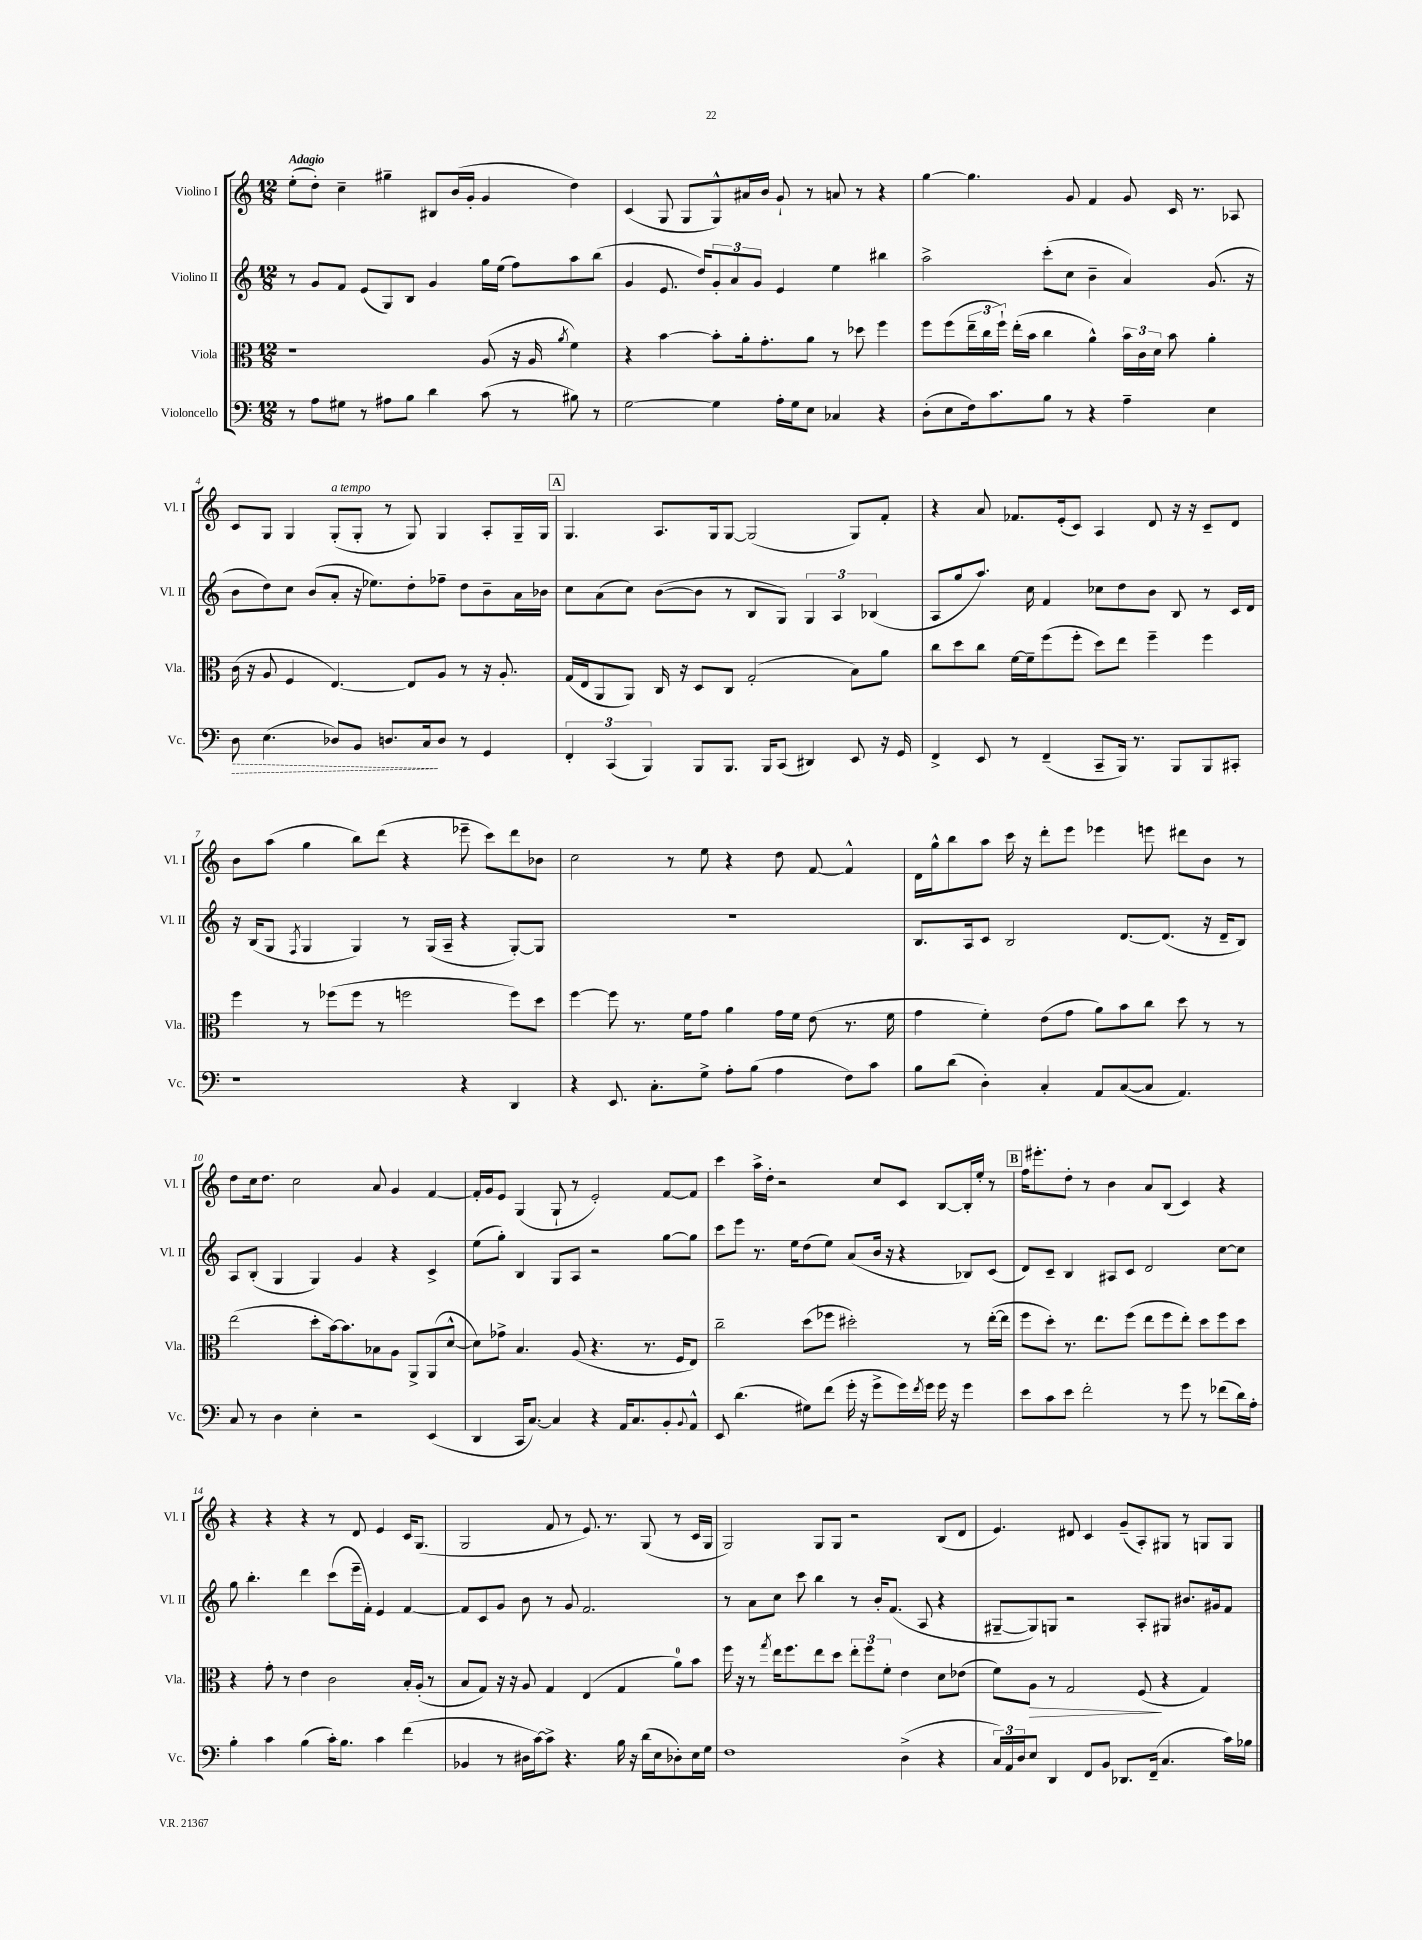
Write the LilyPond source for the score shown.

<<
\new StaffGroup <<
\new Staff = "s0" \with { instrumentName = "Violino I" shortInstrumentName = "Vl. I" } {
    \clef treble \key c \major \numericTimeSignature \time 12/8 \tempo "Adagio"
    e''8-.( d''8-.) c''4-- gis''4-- bis8 b'16( g'16-. g'4 d''4) |
    c'4( g8 g8 g8-^) ais'16 b'16 g'8-! r8 a'8 r8 r4 |
    g''4~ g''4. g'8 f'4 g'8 c'16 r8. aes8 |
    c'8 g8 g4 g8-.^\markup { \italic "a tempo" }( g8-. r8 g8) g4 a8-. g16-- g16 |
    \mark \markup { \box "A" } g4. a8. g16 g8~ g2( g8) f'8-. |
    r4 a'8 fes'8. e'16-.( c'8) a4 d'8 r16 r16 c'8-- d'8 |
    b'8 a''8( g''4 b''8) d'''8( r4 ees'''8-- c'''8) d'''8 bes'8 |
    c''2 r8 e''8 r4 d''8 f'8~ f'4-^ |
    d'16 g''16-^ b''8 a''8 c'''16 r16 d'''8-. e'''8 ees'''4 e'''8 dis'''8 b'8 r8 |
    d''8 c''16 d''8. c''2 a'8 g'4 f'4~ |
    f'16-. g'16 e'8 g4( g8-! r8 e'2-.) f'8~ f'8 |
    c'''4 a''16-> d''16-. r2 c''8 c'8 b8~ b16-. e''16-. r8 |
    \mark \markup { \box "B" } f''16 eis'''8.-. d''8-. r8 b'4 a'8 b8( c'4) r4 |
    r4 r4 r4 r8 d'8 e'4 c'16 g8.( |
    g2 f'8 r8 e'8.) r8. g8( r8 c'16 g16 |
    g2) g8 g8 r2 b8( d'8 |
    e'4.) dis'8 c'4 g'8--( a8-.) gis8 r8 g8 g8 \bar "|." |
}
\new Staff = "s1" \with { instrumentName = "Violino II" shortInstrumentName = "Vl. II" } {
    \clef treble \key c \major \numericTimeSignature \time 12/8
    r8 g'8 f'8 e'8( g8) b8 g'4 g''16 e''16( f''8) a''8 b''8( |
    g'4 e'8. d''16) \tuplet 3/2 { g'8-. a'8 g'8 } e'4 e''4 bis''4 |
    a''2-> c'''8-.( c''8 b'4-- a'4) g'8.( r16 |
    b'8 d''8) c''8 b'8( a'8-. r16 ees''8.) d''8-. fes''8-- d''8 b'8-- a'16 bes'16 |
    \mark \markup { \box "A" } c''8 a'8( c''8) b'8~( b'8 r8 b8 g8) \tuplet 3/2 { g4 a4 bes4( } |
    a8 g''8 a''8.) c''16 f'4 ces''8 d''8 b'8 b8 r8 c'16 d'16 |
    r16 b16( g8 \acciaccatura { f8 } g4 g4) r8 g16( a16-- r4 g8~-.) g8 |
    R1. |
    b8. a16 c'8 b2 d'8.~ d'8.( r16 d'16-- b8) |
    a8 b8-.( g4 g4) g'4 r4 c'4-> |
    e''8( g''8-.) b4 g8 a8 r2 g''8~ g''8 |
    c'''8 e'''8 r8. e''16 d''8( e''8) a'8( b'16 r16 r4 bes8) c'8( |
    \mark \markup { \box "B" } d'8) c'8-- b4 ais8 c'8 d'2 c''8~ c''8 |
    g''8 b''4.-. d'''4 c'''8( e'''16-- f'16-.) e'4 f'4~ |
    f'8 c'8 g'8 b'8 r8 g'8 f'2. |
    r8 a'8 c''8 c'''8 b''4 r8 b'16-. f'8.( a8 r4 |
    gis8~-- gis8) g8 r2 a8-. gis8 bis'8. gis'16 f'8 \bar "|." |
}
\new Staff = "s2" \with { instrumentName = "Viola" shortInstrumentName = "Vla." } {
    \clef alto \key c \major \numericTimeSignature \time 12/8
    r1 a8( r16 a16 \acciaccatura { a'8 } f'4) |
    r4 b'4~ b'8-. a'16-. g'8.-. a'8 r8 des''8 f''4 |
    f''8 f''8( \tuplet 3/2 { e''16-- c''16 f''16-!) } e''16-.( b'16 c''4 a'4-^) \tuplet 3/2 { b'16 c'16 d'16 } b'8 a'4-. |
    c'16( r16 a8 f4 e4.~) e8 a8 r8 r16 a8.-. |
    \mark \markup { \box "A" } g16( e16 a,8 a,8) c16 r16 d8 c8 g2-.( b8) a'8 |
    c''8 d''8 c''8 f'16~ f'16-- f''8( f''8-. d''8) e''8 f''4-- f''4 |
    f''4 r8 fes''8( fes''8 r8 f''2 f''8) d''8 |
    f''4~ f''8 r8. f'16 g'8 a'4 g'16 f'16 e'8( r8. f'16 |
    g'4 f'4-.) e'8( g'8 a'8) b'8 c''8 d''8 r8 r8 |
    e''2( d''8-. b'16~) b'8. bes8 a8 a,8-> a,8( d'8~-^ |
    d'8) ges'8-> b4. a8( r4. r8. f16 e8) |
    c''2-- d''8( fes''8 dis''2-.) r8 e''16~-.( e''16 |
    \mark \markup { \box "B" } f''8 d''8-.) r8. e''8. f''8( e''8 f''8 e''8-.) d''8 f''8 d''8 |
    r4 g'8-. r8 e'4 c'2 b16-. a16-.( r8 |
    b8 g8) r16 r16 a8 g4 e4( g4 a'8-0) b'8 |
    f''16 r16 r8 \acciaccatura { g''8 } e''16 f''8. e''8 d''8 \tuplet 3/2 { e''8-. f''8 f'8-. } e'4 d'8 ees'8( |
    f'8) a8\> r8 g2 f8\!( r4 g4) \bar "|." |
}
\new Staff = "s3" \with { instrumentName = "Violoncello" shortInstrumentName = "Vc." } {
    \clef bass \key c \major \numericTimeSignature \time 12/8
    r8 a8 gis8 r8 ais8 b8 d'4 c'8( r8 bis8) r8 |
    g2~ g4 a16-. g16 e8 ces4 r4 |
    d8-.( e8 f16) c'8. b8 r8 r4 a4-- e4 |
    \once \override Hairpin.style = #'dashed-line d8\> e4.( des8) b,8 d8. c16\! d8 r8 g,4 |
    \mark \markup { \box "A" } \tuplet 3/2 { f,4-. c,4( b,,4) } b,,8 b,,8. b,,16 c,8( dis,4) e,8 r16 g,16 |
    f,4-> e,8 r8 f,4--( c,8-- b,,16) r8. b,,8 b,,8 cis,8-. |
    r1 r4 d,4 |
    r4 e,8. c8.-. g8-> a8-. b8( a4 f8) c'8 |
    b8 d'8( d4-.) c4-. a,8 c8~( c8 a,4.) |
    c8 r8 d4 e4-. r2 e,4( |
    d,4 c,16 c8.~) c4 r4 a,16 c8. b,8-. \appoggiatura { b,8 } a,8-^ |
    e,8 d'4.( gis8) f'8( g'16-. r16 g'8-> g'16) \acciaccatura { f'8 } g'16 g'16 r16 g'4 |
    \mark \markup { \box "B" } e'8 c'8 e'8 f'2-. r8 g'8 r8 fes'8( d'16) a16-. |
    b4-. c'4 b4( c'16-.) b8. c'4 f'4( |
    bes,4 r8 dis16 c'16~) c'8-> r4. b16 r16 d'16( e16 des8-.) e16 g16 |
    f1 d4->( r4 |
    \tuplet 3/2 { c16) a,16 d16 } e8 d,4 f,8 b,8 des,8. f,16--( c4. c'16) bes16 \bar "|." |
}
>>
>>
